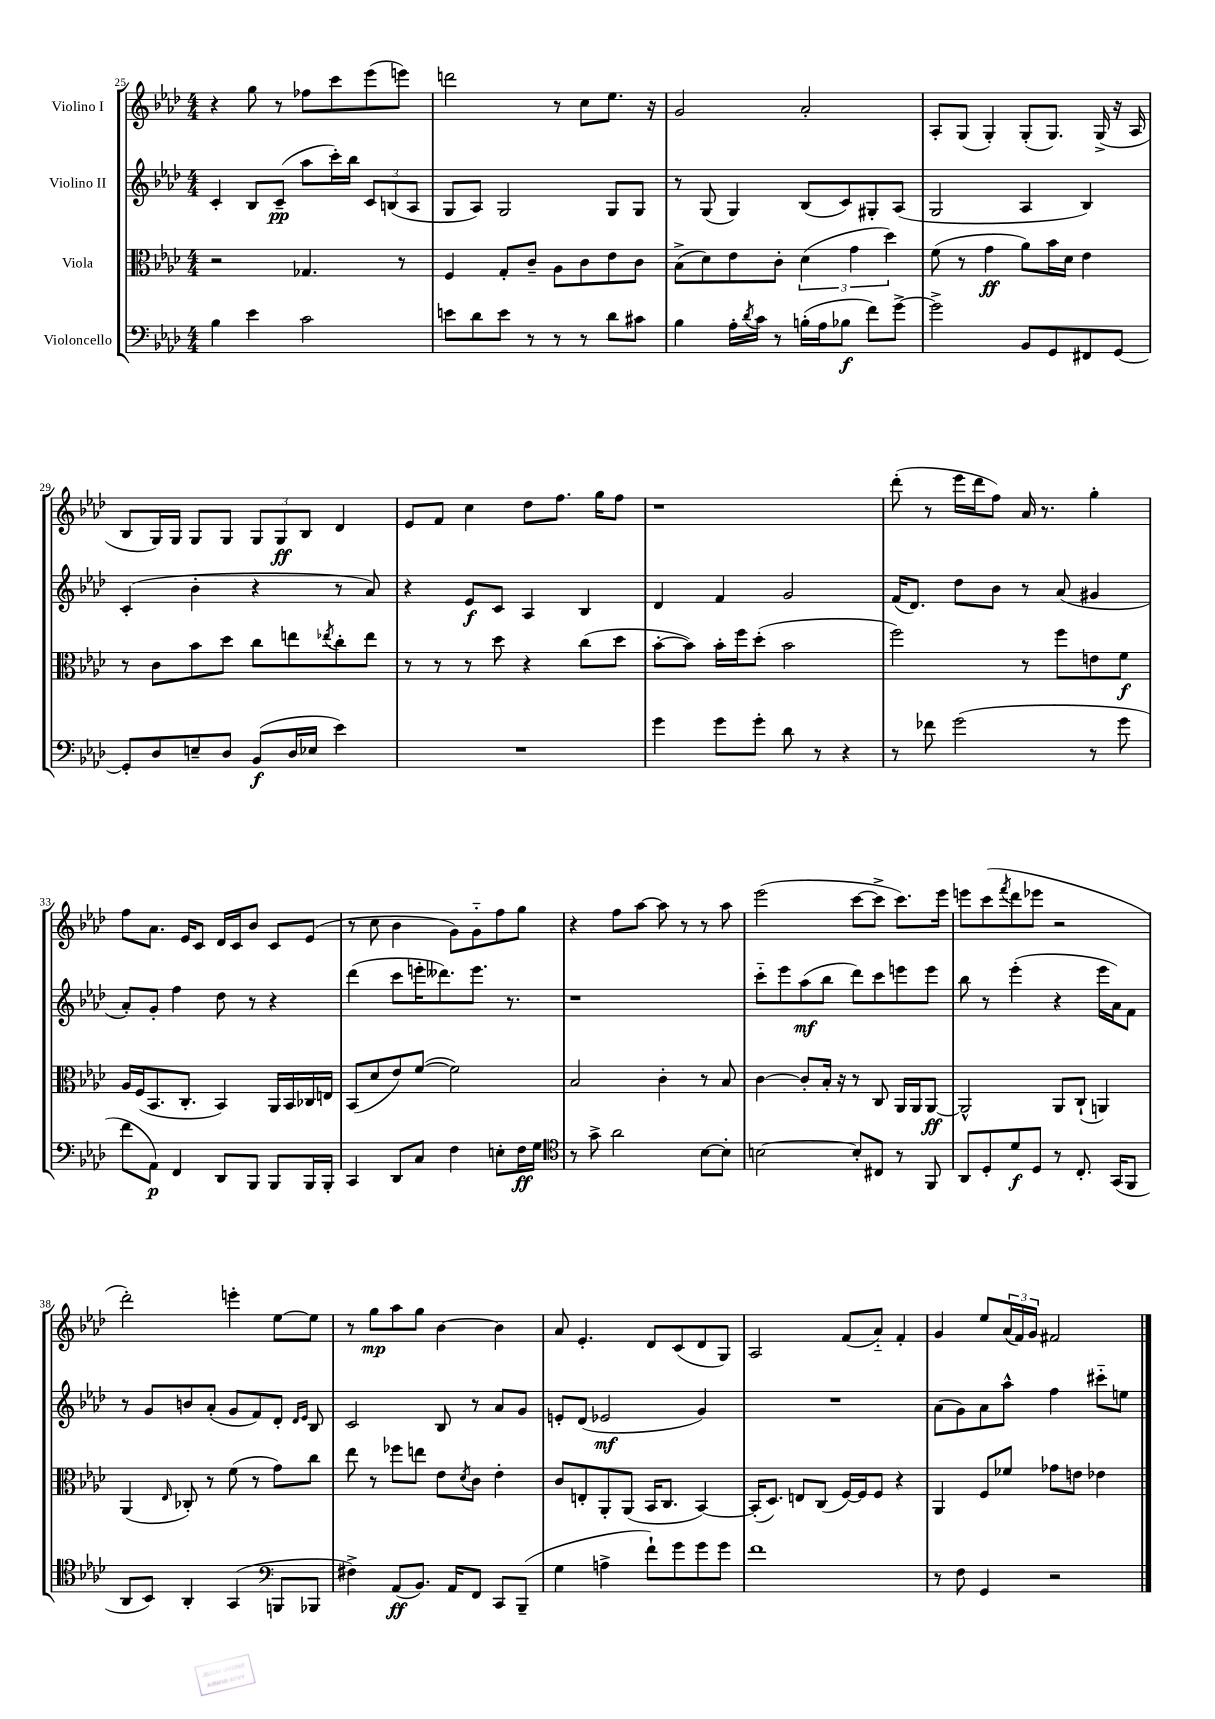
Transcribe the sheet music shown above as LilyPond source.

<<
\new StaffGroup <<
\new Staff = "s0" \with { instrumentName = "Violino I" } {
    \clef treble \key aes \major \numericTimeSignature \time 4/4
    r4 g''8 r8 fes''8 c'''8 ees'''8( e'''8) |
    d'''2 r8 c''8 ees''8. r16 |
    g'2 aes'2-. |
    aes8-. g8( g4-.) g8-.( g8.) g16->( r16 aes16 |
    bes8 g16) g16 g8 g8 \tuplet 3/2 { g8 g8\ff bes8 } des'4 |
    ees'8 f'8 c''4 des''8 f''8. g''16 f''8 |
    r1 |
    des'''8-.( r8 ees'''16 des'''16 f''8) aes'16 r8. g''4-. |
    f''8 aes'8. ees'16 c'8 des'16 c'16 bes'8 c'8 ees'8( |
    r8 c''8 bes'4 g'8) g'8-_ f''8 g''8 |
    r4 f''8 aes''8~ aes''8 r8 r8 aes''8 |
    ees'''2( c'''8~ c'''8-> c'''8.) ees'''16 |
    e'''8 c'''8( \acciaccatura { f'''8 } des'''8 ees'''8 r2 |
    des'''2-.) e'''4-. ees''8~ ees''8 |
    r8 g''8\mp aes''8 g''8 bes'4~ bes'4 |
    aes'8 ees'4.-. des'8 c'8( des'8 g8) |
    aes2 f'8( aes'8-_) f'4-. |
    g'4 ees''8 \tuplet 3/2 { aes'16( f'16) g'16 } fis'2 \bar "|." |
}
\new Staff = "s1" \with { instrumentName = "Violino II" } {
    \clef treble \key aes \major \numericTimeSignature \time 4/4
    c'4-. bes8 c'8--\pp( aes''8 c'''16-.) bes''16 \tuplet 3/2 { c'8 b8( aes8 } |
    g8 aes8) g2 g8 g8 |
    r8 g8( g4) bes8( c'8) gis8-. aes8( |
    g2 aes4 bes4) |
    c'4-.( bes'4-. r4 r8 aes'8) |
    r4 ees'8\f c'8 aes4 bes4 |
    des'4 f'4 g'2 |
    f'16( des'8.) des''8 bes'8 r8 aes'8( gis'4 |
    aes'8-.) g'8-. f''4 des''8 r8 r4 |
    des'''4( c'''8 e'''16-. deses'''8.) e'''8. r8. |
    r1 |
    c'''8-_ ees'''8 aes''8\mf( bes''8 des'''8) c'''8 e'''8 e'''8 |
    bes''8 r8 ees'''4-.( r4 ees'''16 aes'16) f'8 |
    r8 g'8 b'8 aes'8-.( g'8 f'8) des'8-. \grace { des'16 ees'16 } bes8 |
    c'2 bes8 r8 aes'8 g'8 |
    e'8-. des'8( ees'2\mf g'4) |
    R1 |
    aes'8( g'8) aes'8 aes''8-^ f''4 cis'''8-_ e''8 \bar "|." |
}
\new Staff = "s2" \with { instrumentName = "Viola" } {
    \clef alto \key aes \major \numericTimeSignature \time 4/4
    r2 ges4. r8 |
    f4 g8-. c'8-- aes8 c'8 ees'8 c'8 |
    bes8->( des'8) ees'8 c'8-. \tuplet 3/2 { des'4( g'4 des''4) } |
    f'8( r8 g'4\ff aes'8) bes'16 des'16 ees'4 |
    r8 c'8 bes'8 des''8 c''8 e''8 \acciaccatura { ees''8 } c''8-. ees''8 |
    r8 r8 r8 des''8 r4 c''8( des''8 |
    bes'8~-. bes'8) bes'16-. f''16 des''8-.( bes'2 |
    f''2) r8 f''8 e'8 f'8\f |
    aes16 f16( bes,8. c8.-. bes,4) aes,16 bes,16 ces16 e16 |
    bes,8( des'8 ees'8) f'8~( f'2) |
    bes2 c'4-. r8 bes8 |
    c'4~ c'8-. bes16-. r16 r8 c8 aes,16 aes,16 aes,8~\ff |
    aes,2-^ aes,8 c8-!( a,4) |
    aes,4( \grace { ees16 } ces8-.) r8 f'8( r8 g'8) c''8 |
    ees''8 r8 fes''8 e''8 ees'8 \acciaccatura { des'8 } c'8 ees'4-. |
    c'8 e8-. aes,8-. aes,8( bes,16 c8. bes,4~) |
    bes,16-.( des8.) e8 c8( f16~) f16 f8 r4 |
    aes,4 f8 fes'8 ges'8 e'8 ees'4 \bar "|." |
}
\new Staff = "s3" \with { instrumentName = "Violoncello" } {
    \clef bass \key aes \major \numericTimeSignature \time 4/4
    bes4 ees'4 c'2 |
    e'8 des'8 e'8 r8 r8 r8 des'8 cis'8 |
    bes4 aes16-. \acciaccatura { des'8 } c'16 r8 b16-.( aes16 bes8\f f'8) g'8~-> |
    g'2-> bes,8 g,8 fis,8 g,8~ |
    g,8-. des8 e8-- des8 bes,8\f( des16 ees16 ees'4) |
    R1 |
    g'4 g'8 g'8-. des'8 r8 r4 |
    r8 fes'8 g'2( r8 g'8 |
    f'8 aes,8\p) f,4 des,8 bes,,8 bes,,8 bes,,16 bes,,16-. |
    c,4 des,8 c8 f4 e8-. f16\ff g16 |
    \clef tenor r8 g'8-> aes'2 bes8~ bes8-. |
    b2~ b8-. cis8 r8 f,8 |
    aes,8 des8-. des'8\f des8 r8 c8.-. g,16( f,8 |
    aes,8 bes,8) aes,4-. g,4( \clef bass b,,8 bes,,8 |
    fis4->) aes,8\ff( bes,8.) aes,16 f,8 c,8 bes,,8--( |
    g4 a4-> f'8-!) g'8 g'8 g'8 |
    f'1 |
    r8 f8 g,4 r2 \bar "|." |
}
>>
>>
\layout { \context { \Score currentBarNumber = #25 } }
